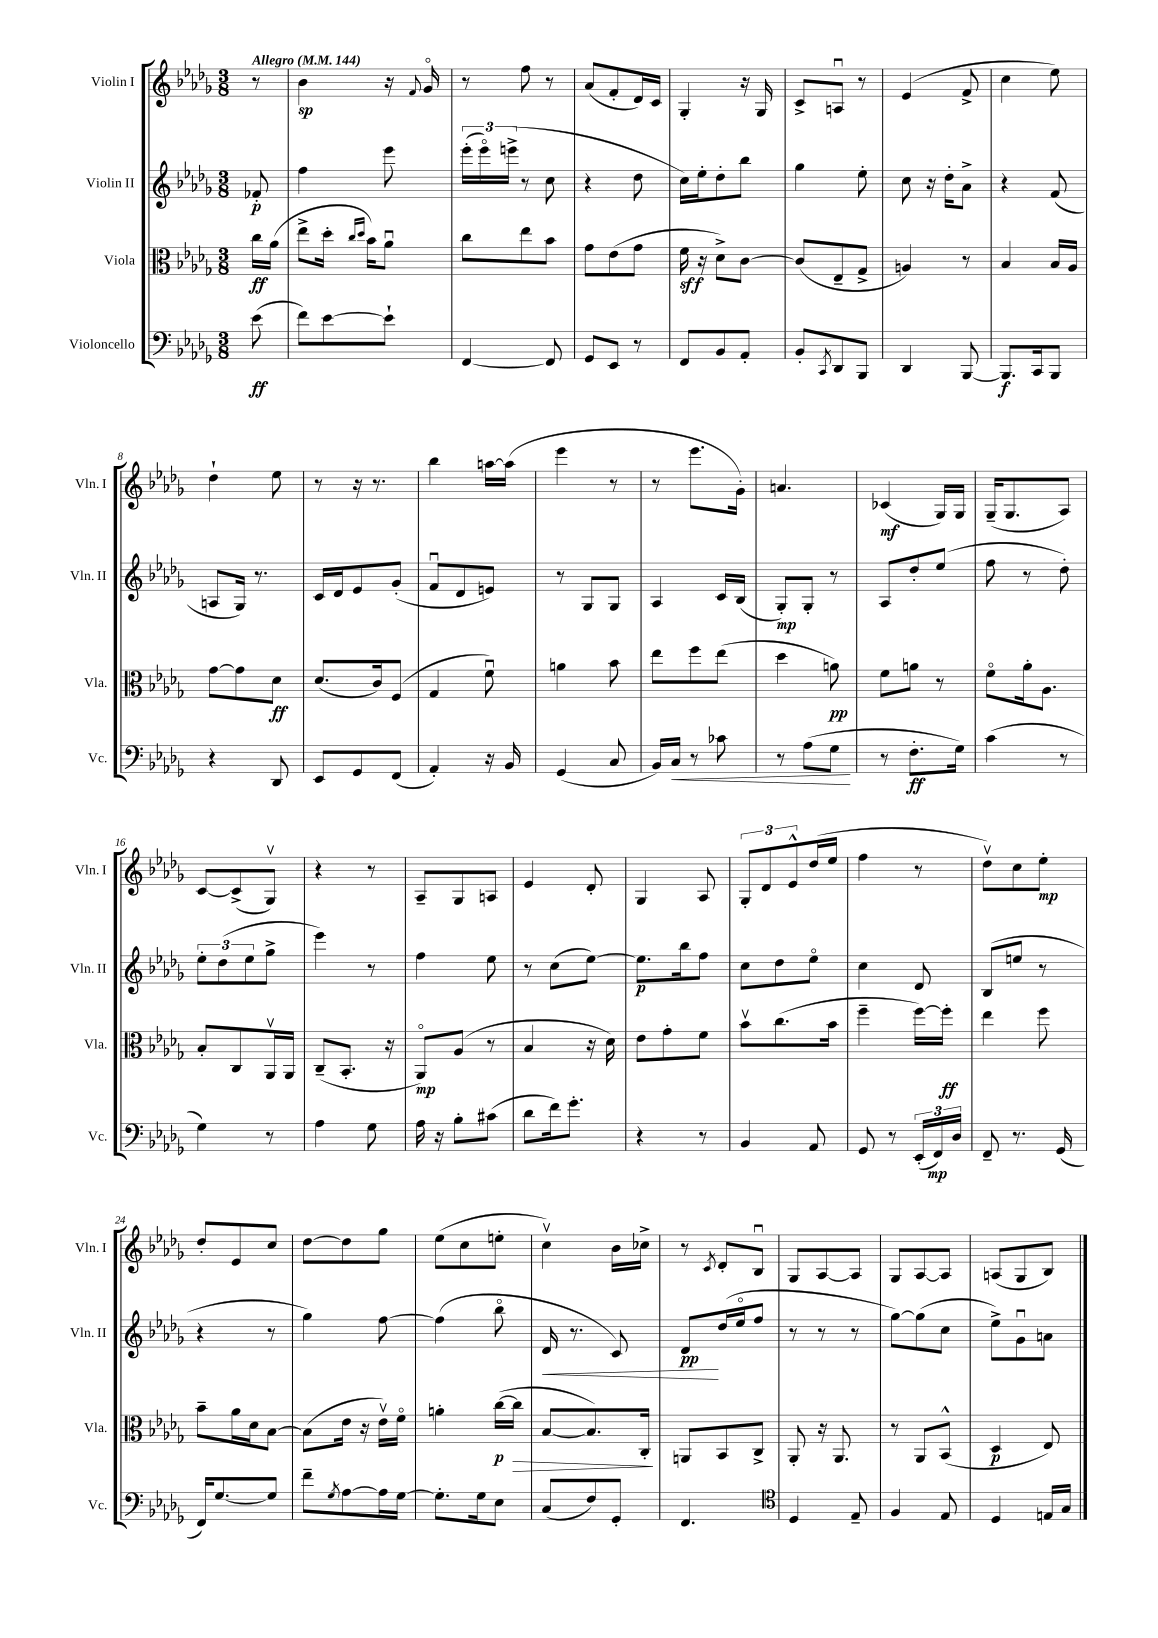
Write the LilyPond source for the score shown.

<<
\new StaffGroup <<
\new Staff = "s0" \with { instrumentName = "Violin I" shortInstrumentName = "Vln. I" } {
    \clef treble \key des \major \numericTimeSignature \time 3/8 \partial 8 \tempo "Allegro" 4 = 144
    r8 |
    bes'4\sp r16 \appoggiatura { f'8 } ges'16\flageolet |
    r8 f''8 r8 |
    aes'8( f'8-. des'16) c'16 |
    ges4-. r16 ges16 |
    c'8-> a8\downbow r8 |
    ees'4( f'8-> |
    c''4 ees''8) |
    des''4-! ees''8 |
    r8 r16 r8. |
    bes''4 a''16~ a''16( |
    ees'''4 r8 |
    r8 ees'''8. ges'16-.) |
    a'4. |
    ces'4\mf( ges16) ges16 |
    ges16--( ges8. aes8) |
    c'8~ c'8->( ges8\upbow) |
    r4 r8 |
    aes8-- ges8 a8 |
    ees'4 des'8-. |
    ges4 aes8 |
    \tuplet 3/2 { ges8-. des'8 ees'8-^ } des''16( ees''16 |
    f''4 r8 |
    des''8\upbow) c''8 ees''8-.\mp |
    des''8-. ees'8 c''8 |
    des''8~ des''8 ges''8 |
    ees''8( c''8 e''8-. |
    c''4\upbow) bes'16 ces''16-> |
    r8 \acciaccatura { c'8 } des'8-. bes8\downbow |
    ges8 aes8~ aes8 |
    ges8 aes8~ aes8 |
    a8( ges8 bes8) \bar "|." |
}
\new Staff = "s1" \with { instrumentName = "Violin II" shortInstrumentName = "Vln. II" } {
    \clef treble \key des \major \numericTimeSignature \time 3/8 \partial 8
    fes'8-.\p |
    f''4 ees'''8 |
    \tuplet 3/2 { ees'''16-.( ees'''16\flageolet) e'''16->( } r8 c''8 |
    r4 des''8 |
    c''16) ees''16-. des''8-. bes''8 |
    ges''4 ees''8-. |
    c''8 r16 des''16-. aes'8-> |
    r4 f'8( |
    a8 ges16) r8. |
    c'16 des'16 ees'8 ges'8-.( |
    f'8\downbow des'8 e'8) |
    r8 ges8 ges8 |
    aes4 c'16 bes16( |
    ges8-.\mp) ges8-. r8 |
    aes8 des''8-. ees''8( |
    f''8 r8 des''8-.) |
    \tuplet 3/2 { ees''8-. des''8( ees''8 } ges''8-> |
    ees'''4) r8 |
    f''4 ees''8 |
    r8 c''8( ees''8~) |
    ees''8.\p bes''16 f''8 |
    c''8 des''8 ees''8\flageolet |
    c''4 des'8 |
    bes8( e''8 r8 |
    r4 r8 |
    ges''4) f''8~ |
    f''4( bes''8\flageolet |
    des'16\< r8. c'8) |
    des'8\pp\! des''16( ees''16\flageolet f''8 |
    r8 r8 r8 |
    ges''8~) ges''8( c''8 |
    ees''8->) ges'8\downbow a'8 \bar "|." |
}
\new Staff = "s2" \with { instrumentName = "Viola" shortInstrumentName = "Vla." } {
    \clef alto \key des \major \numericTimeSignature \time 3/8 \partial 8
    c''16\ff aes'16( |
    ees''8-> des''16-. \grace { c''16 des''16 } bes'16) aes'8\downbow |
    c''8 ees''8 bes'8 |
    ges'8 ees'8( ges'8 |
    f'16\sff r16 des'8->) c'8~ |
    c'8( ees8-- ges8-> |
    a4) r8 |
    bes4 bes16 aes16 |
    ges'8~ ges'8 des'8\ff |
    des'8.( c'16) f8( |
    ges4 f'8\downbow) |
    a'4 bes'8 |
    ees''8 f''8 ees''8( |
    des''4 a'8\pp) |
    f'8 a'8 r8 |
    f'8\flageolet aes'16-. aes8. |
    bes8-. c8 aes,16\upbow aes,16 |
    c8--( bes,8.-. r16 |
    aes,8\flageolet\mp) aes8( r8 |
    bes4 r16 des'16) |
    ees'8 ges'8-. f'8 |
    bes'8\upbow c''8.( bes'16 |
    f''4-- f''16~) f''16-.\ff |
    ees''4 f''8 |
    bes'8-- aes'16 des'16 bes8~ |
    bes8( ees'16 r16 ees'16\upbow) f'16\flageolet |
    a'4-. c''16~\p( c''16\> |
    bes8~ bes8.) c16-.\! |
    a,8 bes,8 c8-> |
    aes,8-. r16 aes,8. |
    r8 aes,8 bes,8-^( |
    des4\p ees8) \bar "|." |
}
\new Staff = "s3" \with { instrumentName = "Violoncello" shortInstrumentName = "Vc." } {
    \clef bass \key des \major \numericTimeSignature \time 3/8 \partial 8
    ees'8\ff( |
    f'8) ees'8~ ees'8-! |
    f,4~ f,8 |
    ges,8 ees,8 r8 |
    f,8 bes,8 aes,8-. |
    bes,8-. \acciaccatura { c,8 } des,8 bes,,8 |
    des,4 bes,,8~ |
    bes,,8.\f c,16 bes,,8 |
    r4 des,8 |
    ees,8 ges,8 f,8( |
    aes,4-.) r16 bes,16 |
    ges,4( c8 |
    bes,16) c16\< r8 ces'8 |
    r8 aes8( ges8\! |
    r8 f8.-.\ff ges16) |
    c'4( r8 |
    ges4) r8 |
    aes4 ges8 |
    aes16 r16 bes8-. cis'8( |
    des'8 f'16) ges'8.-. |
    r4 r8 |
    bes,4 aes,8 |
    ges,8 r8 \tuplet 3/2 { ees,16-.( f,16\mp) des16 } |
    f,8-- r8. ges,16( |
    f,16) ges8.~ ges8 |
    f'8-- \acciaccatura { ges8 } aes8~ aes16 ges16~ |
    ges8.-. ges16 ees8 |
    c8( f8) ges,8-. |
    f,4. |
    \clef tenor des4 ees8-- |
    f4 ees8 |
    des4 e16 ges16 \bar "|." |
}
>>
>>
